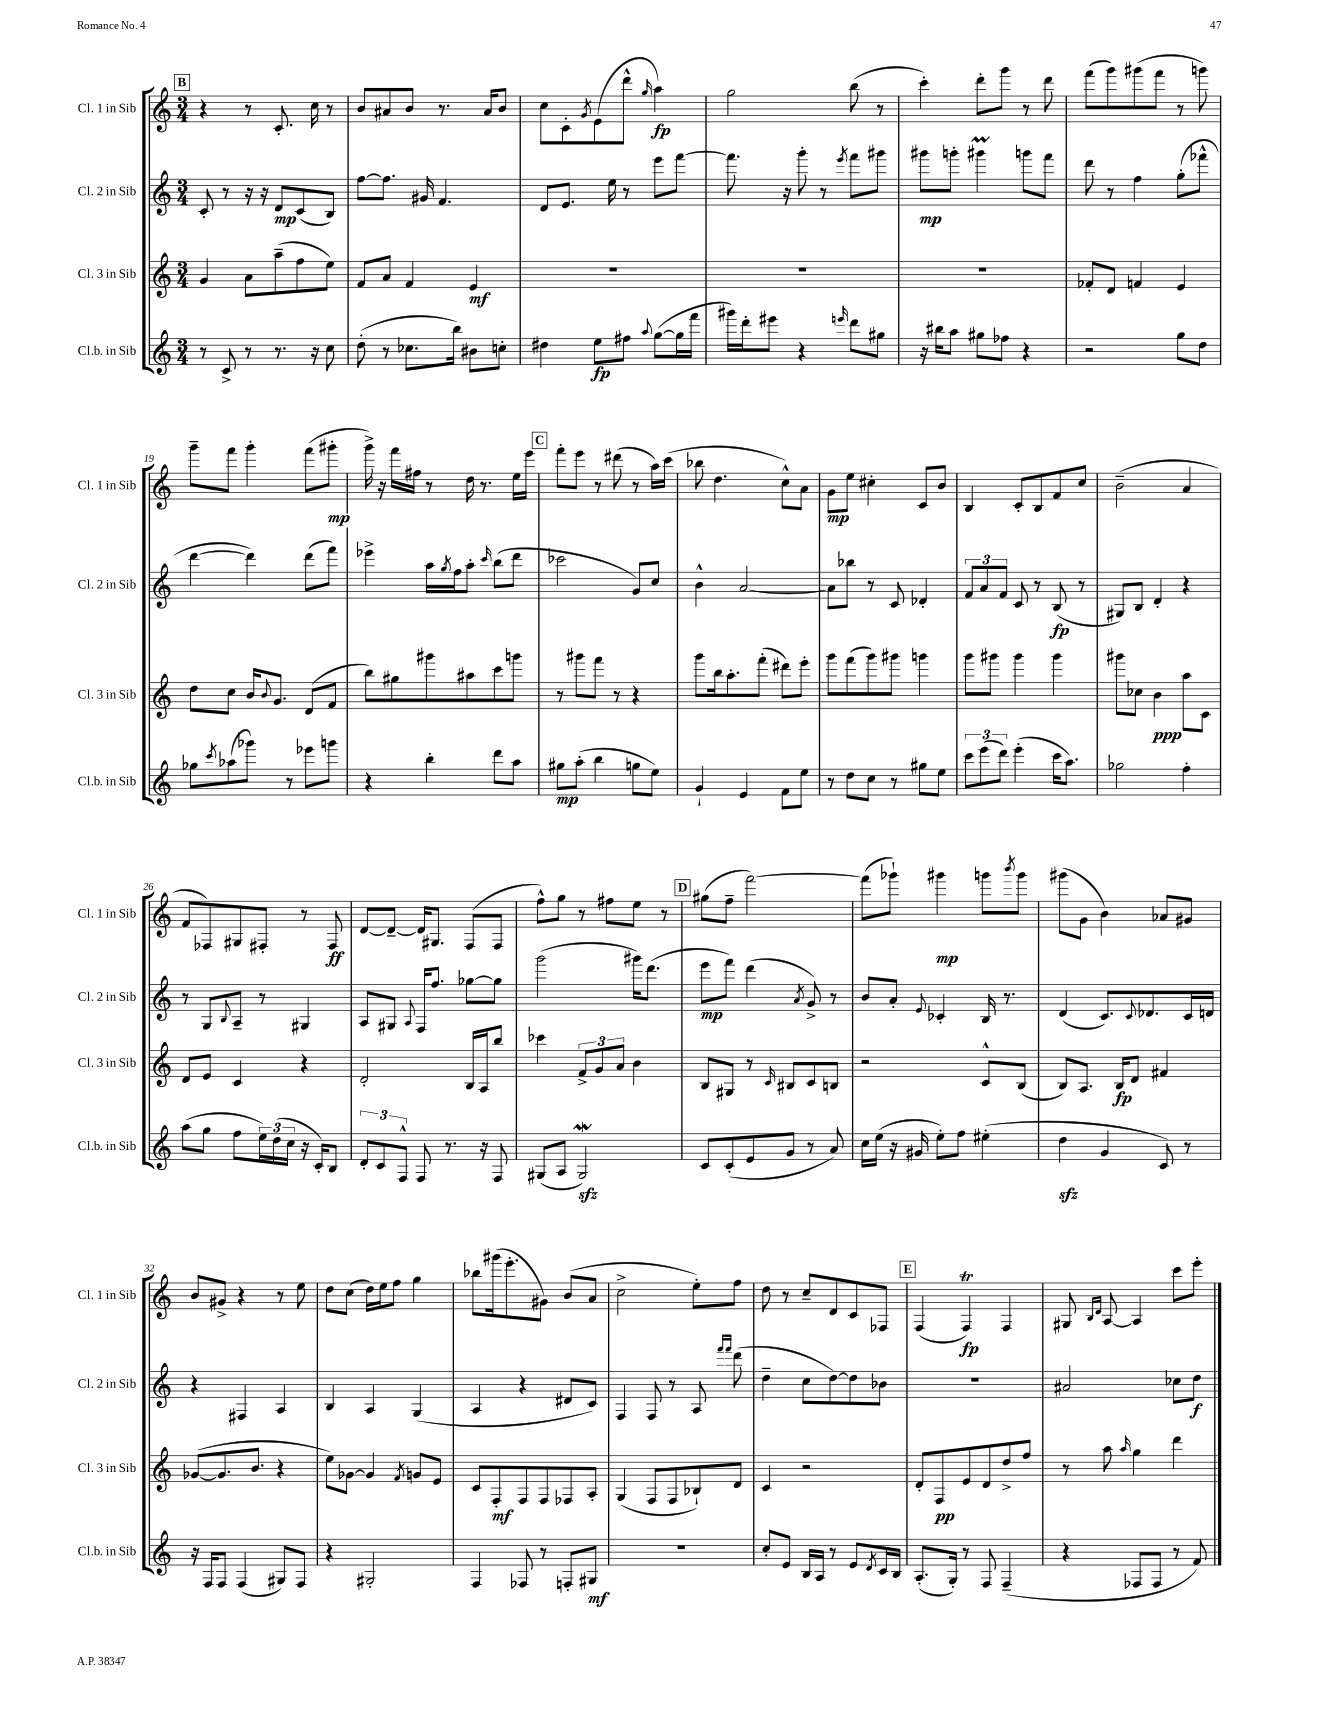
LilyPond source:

<<
\new StaffGroup <<
\new Staff = "s0" \with { instrumentName = "Cl. 1 in Sib" shortInstrumentName = "Cl. 1 in Sib" } {
    \clef treble \key c \major \numericTimeSignature \time 3/4
    \mark \markup { \box "B" } r4 r8 c'8.-. c''16 r8 |
    b'8 ais'8 b'8 r8. ais'16 b'8 |
    c''8 c'8-. \acciaccatura { g'8 } e'8( d'''8-^ \grace { g''16 } a''4\fp) |
    g''2 b''8( r8 |
    c'''4-.) d'''8-. g'''8 r8 d'''8 |
    f'''8( g'''8) gis'''8( f'''8 r8 g'''8) |
    g'''8-- f'''8 g'''4-. f'''8( gis'''8-.\mp |
    g'''16->) r16 f'''16 fis''16 r8 d''16 r8. e''16 e'''16 |
    \mark \markup { \box "C" } f'''8-. e'''8 r8 dis'''8( r8 a''16) c'''16( |
    bes''8 d''4. c''8-^) a'8 |
    g'8\mp e''8 cis''4-. c'8 b'8 |
    b4 c'8-. b8 f'8 c''8 |
    b'2--( a'4 |
    f'8 fes8) gis8 fis8-. r8 fis8\ff |
    d'8~ d'8~-- d'16 gis8. f8( f8 |
    f''8-^) g''8 r8 fis''8 e''8 r8 |
    \mark \markup { \box "D" } gis''8( f''8-- f'''2~) |
    f'''8( ges'''8-!) gis'''4\mp g'''8 \acciaccatura { b'''8 } g'''8 |
    gis'''8( g'8 b'4) aes'8 gis'8 |
    b'8 gis'8-> r4 r8 e''8 |
    d''8 c''8( d''16) e''16 f''8 g''4 |
    bes''8 gis'''16( e'''8.-. gis'8) b'8( a'8 |
    c''2-> e''8-.) f''8 |
    d''8 r8 c''8-- d'8 c'8 fes8 |
    \mark \markup { \box "E" } f4( f4\trill\fp) f4 |
    gis8 \grace { b16 d'16 } a8~ a4 c'''8 e'''8-. \bar "|." |
}
\new Staff = "s1" \with { instrumentName = "Cl. 2 in Sib" shortInstrumentName = "Cl. 2 in Sib" } {
    \clef treble \key c \major \numericTimeSignature \time 3/4
    \mark \markup { \box "B" } c'8-. r8 r16 r16 d'8\mp c'8( b8) |
    f''8~ f''8. gis'16 f'4. |
    d'8 e'8. e''16 r8 e'''8 f'''8~ |
    f'''8. r16 g'''8-. r8 \acciaccatura { e'''8 } f'''8 gis'''8 |
    gis'''8\mp g'''8-. gis'''4\prall g'''8 f'''8 |
    d'''8 r8 f''4 g''8-.( fes'''8-^ |
    d'''4~ d'''4) d'''8( f'''8) |
    ees'''4-> a''16 \acciaccatura { g''8 } f''16 a''8-. \grace { c'''16 } b''8( d'''8 |
    \mark \markup { \box "C" } ces'''2 g'8) c''8 |
    b'4-^ a'2~ |
    a'8 bes''8 r8 c'8 des'4-. |
    \tuplet 3/2 { f'8 a'8 f'8 } c'8 r8 b8\fp( r8 |
    gis8) b8 d'4-. r4 |
    r8 g8 \appoggiatura { b8 } a8-- r8 gis4 |
    a8 gis8 \appoggiatura { a8 } f16 f''8. ges''8~ ges''8 |
    g'''2( gis'''16) d'''8.( |
    \mark \markup { \box "D" } e'''8\mp f'''8) d'''4( \acciaccatura { a'8 } g'8->) r8 |
    b'8 a'8-. \appoggiatura { e'8 } ces'4-. b16 r8. |
    d'4( c'8.) \appoggiatura { c'8 } des'8. c'16 d'16 |
    r4 fis4 a4 |
    b4 a4 g4( |
    a4 r4 dis'8 c'8) |
    f4 f8 r8 a8 \grace { f'''16 f'''16 } d'''8( |
    d''4-- c''8 d''8~) d''8 bes'8 |
    \mark \markup { \box "E" } R2. |
    ais'2 ces''8 d''8\f \bar "|." |
}
\new Staff = "s2" \with { instrumentName = "Cl. 3 in Sib" shortInstrumentName = "Cl. 3 in Sib" } {
    \clef treble \key c \major \numericTimeSignature \time 3/4
    \mark \markup { \box "B" } g'4 a'8 a''8--( f''8 e''8) |
    f'8 a'8 f'4 e'4\mf |
    R2. |
    R2. |
    R2. |
    fes'8-. d'8 f'4 e'4 |
    d''8 c''8 b'16 \appoggiatura { b'8 } g'8. d'8( f'8 |
    b''8) gis''8 gis'''8 ais''8 c'''8 g'''8 |
    \mark \markup { \box "C" } r8 gis'''8 f'''8 r8 r4 |
    g'''8 b''16 a''8.-. f'''8-.( dis'''8) e'''8-. |
    g'''8 f'''8( g'''8) gis'''8 g'''4 |
    g'''8 gis'''8 gis'''4 gis'''4 |
    gis'''8 ces''8 b'4\ppp a''8 c'8 |
    d'8 e'8 c'4 r4 |
    d'2-. b16 a16 b''8 |
    ces'''4 \tuplet 3/2 { f'8-> g'8 a'8 } b'4 |
    \mark \markup { \box "D" } b8 gis8 r8 \grace { c'16 } bis8 c'8 b8 |
    r2 c'8-^ b8( |
    b8) a8. b16\fp d'8 fis'4 |
    ges'8~( ges'8. b'8. r4 |
    e''8) ges'8~ ges'4 \acciaccatura { f'8 } g'8 e'8 |
    c'8 f8-.\mf f8 f8 fes8 a8-. |
    g4( f8 f8 bes8-!) d'8 |
    c'4 r2 |
    \mark \markup { \box "E" } d'8-. f8\pp e'8 d'8 d''8-> f''8 |
    r8 a''8 \grace { a''16 } g''4 d'''4 \bar "|." |
}
\new Staff = "s3" \with { instrumentName = "Cl.b. in Sib" shortInstrumentName = "Cl.b. in Sib" } {
    \clef treble \key c \major \numericTimeSignature \time 3/4
    \mark \markup { \box "B" } r8 c'8-> r8 r8. r16 c''8 |
    d''8-.( r8 ces''8. b''16) bis'8 c''8-. |
    dis''4 e''8\fp fis''8 \appoggiatura { a''8 } g''8~( g''16 f'''16 |
    gis'''16) d'''16-. eis'''8 r4 \grace { e'''16 } d'''8 gis''8 |
    r16 bis''16 a''8 gis''8 fes''8 r4 |
    r2 g''8 d''8 |
    ges''8 \acciaccatura { c'''8 } aes''8( ges'''8) r8 ees'''8 g'''8 |
    r4 b''4-. d'''8 a''8 |
    \mark \markup { \box "C" } gis''8\mp a''8-.( b''4 g''8 e''8) |
    g'4-! e'4 f'8 e''8 |
    r8 d''8 c''8 r8 gis''8 e''8 |
    \tuplet 3/2 { c'''8 e'''8( d'''8) } e'''4-.( c'''16 a''8.) |
    ges''2 f''4-. |
    a''8( g''8 f''8 \tuplet 3/2 { e''16) d''16( c''16 } r16 c'16-.) b8 |
    \tuplet 3/2 { d'8-. c'8 f8-^ } f8 r8. r16 f8 |
    gis8( a8 gis2\mordent\sfz) |
    \mark \markup { \box "D" } c'8 c'8-.( e'8 g'8 r8 a'8) |
    c''16 e''16( r16 gis'16 e''8-.) f''8 eis''4-.( |
    d''4\sfz g'4 c'8) r8 |
    r16 f16 f8 f4( gis8) f8 |
    r4 gis2-. |
    f4 fes8 r8 f8-. gis8\mf |
    R2. |
    c''8-. e'8 b16 a16 r8 e'8 \acciaccatura { d'8 } c'16 b16 |
    \mark \markup { \box "E" } a8.-.( g16-.) r8 f8 f4--( |
    r4 fes8 fes8 r8 f'8) \bar "|." |
}
>>
>>
\layout { \context { \Score currentBarNumber = #13 } }
